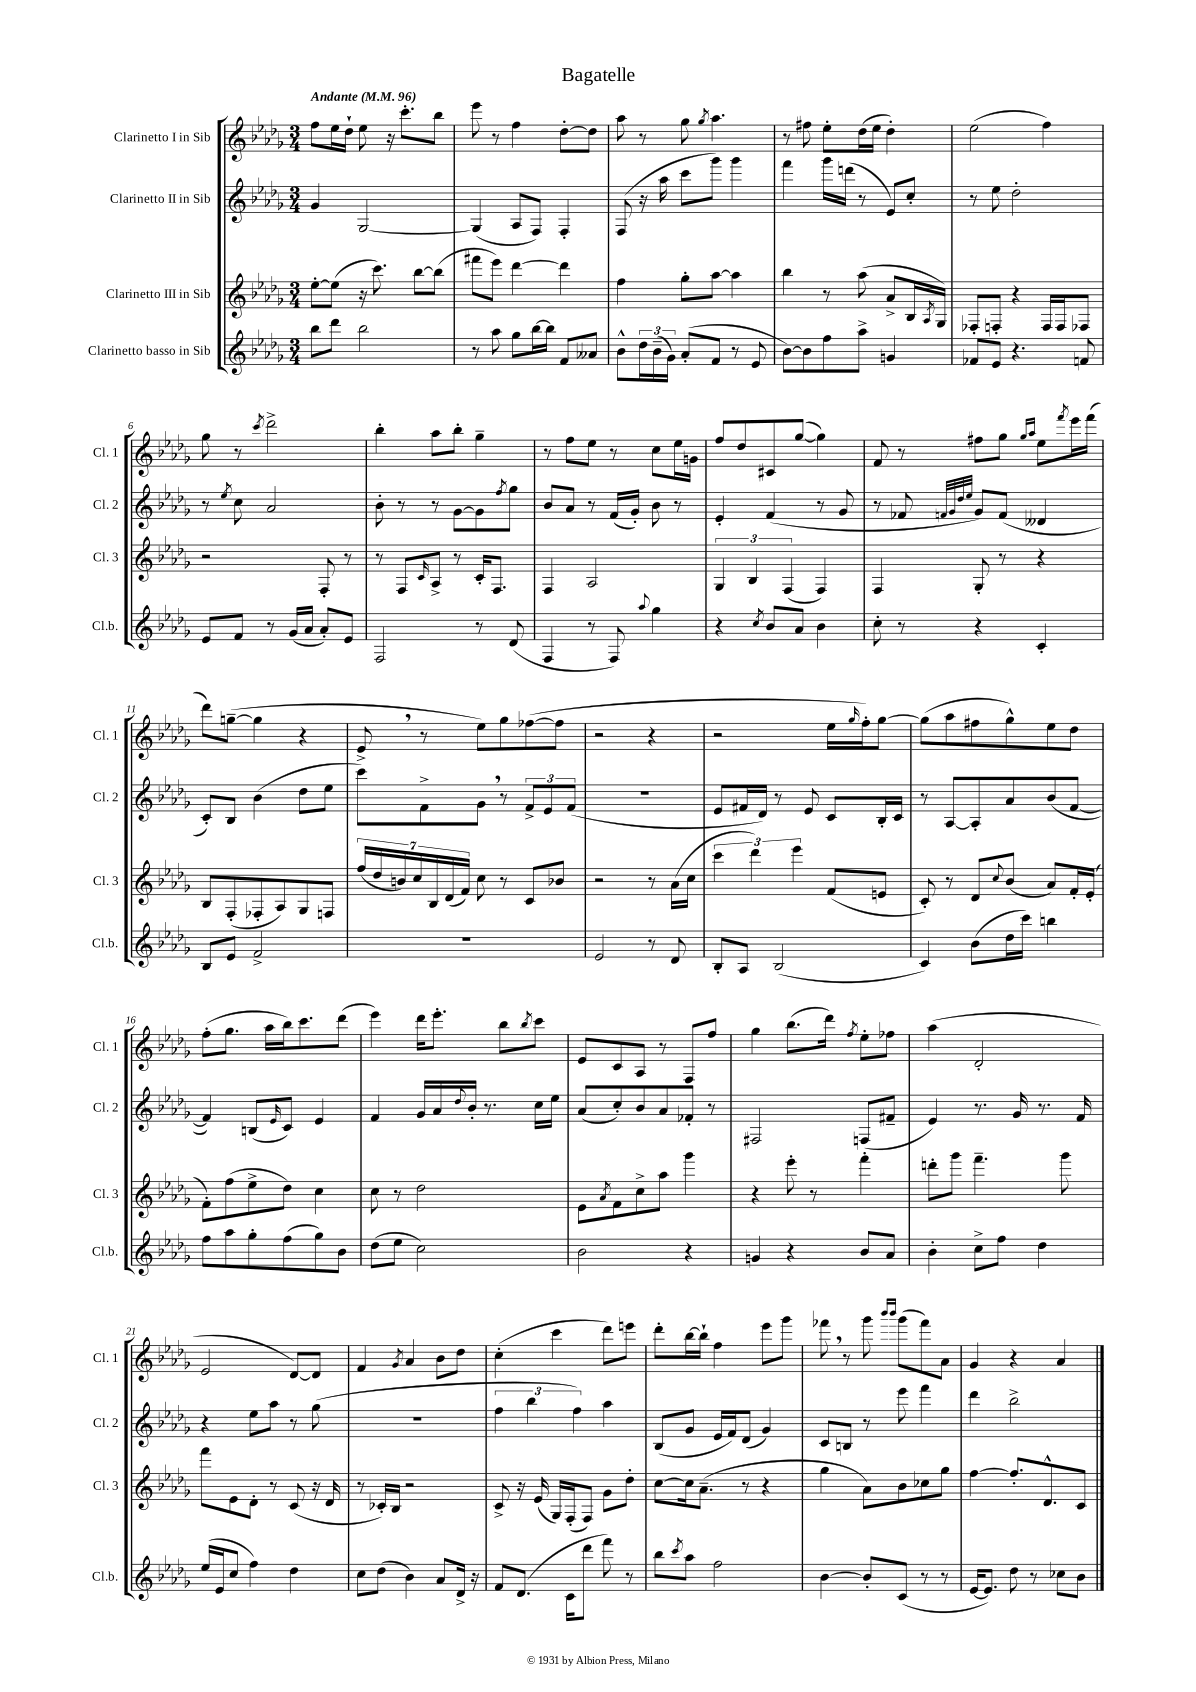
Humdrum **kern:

**kern	**kern	**kern	**kern
*staff4	*staff3	*staff2	*staff1
*clefG2	*clefG2	*clefG2	*clefG2
*k[b-e-a-d-g-]	*k[b-e-a-d-g-]	*k[b-e-a-d-g-]	*k[b-e-a-d-g-]
*M3/4	*M3/4	*M3/4	*M3/4
*MM96	*MM96	*MM96	*MM96
8bb-	[8ee-'	4g-	8ff
8ddd-	(8ee-]	.	16ee-
.	.	.	16dd-`
2bb-	16r	[2G-	8ee-
.	8.ccc)	.	.
.	.	.	16r
.	.	.	8.ccc'
.	[8bb-	.	.
.	(8bb-]	.	8bb-
=	=	=	=
8r	8fff#	(4G-]	8eee-
8aa-	8eee-)	.	8r
8gg-	[4ddd-	8A-	4ff
[16bb-	.	8F)	.
16bb-]	.	.	.
8f	4ddd-]	4F'	[8dd-'
8a--	.	.	8dd-]
=	=	=	=
8b-^^	4ff	(8F	8aa-
24dd-	.	16r	8r
(24b-~	.	.	.
.	.	16aa-	.
24g-)	.	.	.
(8a-'	8gg-'	8ccc	8gg-
.	.	.	8qgg-
8f	[8aa-	8ggg-)	4.aa-
8r	4aa-]	4ggg-	.
8e-	.	.	.
=	=	=	=
[8b-)	4bb-	4fff	8r
8b-]	.	.	8ff#
8ff	8r	16ggg-	8ee-'
.	.	(16ddd	.
8aa-^	(8aa-	8r	(16dd-
.	.	.	16ee-
4g	8a-^	8e-)	4dd-')
.	16B-	8cc'	.
.	8qA-	.	.
.	16G-)	.	.
=	=	=	=
8f-	8F-'	8r	(2ee-
8e-	8F'	8ee-	.
4.r	4r	2dd-'	.
.	16F	.	4ff)
.	16F	.	.
8f	8F-	.	.
=	=	=	=
8e-	2r	8r	8gg-
.	.	8qee-	.
8f	.	8cc	8r
.	.	.	8qccc
8r	.	2a-	2ddd-^
(16g-	.	.	.
16a-	.	.	.
8a-')	8F'	.	.
8e-	8r	.	.
=	=	=	=
2F	8r	8b-'	4bb-'
.	8F	8r	.
.	16qqc	.	.
.	8A-^	8r	8aa-
.	8r	[8g-	8bb-'
8r	16c'	8g-]	4gg-~
.	8.F	.	.
.	.	8qff	.
(8d-	.	8gg-	.
=	=	=	=
4F	4F	8b-	8r
.	.	8a-	8ff
8r	2A-	8r	8ee-
8F)	.	(16f	8r
.	.	16g-')	.
8qqaa-	.	.	.
4gg-	.	8b-	8cc
.	.	8r	16ee-
.	.	.	16g
=	=	=	=
4r	6G-	4e-'	8ff
.	.	.	8dd-
.	6B-	.	.
8qcc	.	.	.
8b-	.	(4f	8c#
.	(6F	.	.
8a-	.	.	([8gg-
4b-	4F)	8r	4gg-])
.	.	8g-	.
=	=	=	=
8cc'	4F	8r	8f
8r	.	8f-	8r
.	.	32qqf	.
.	.	32qqg-	.
.	.	32qqdd-	.
.	.	32qqee-	.
4r	8G-'	8g-)	8ff#
.	8r	(8f	8gg-
.	.	.	16qqgg-
.	.	.	16qqaa-
4c'	4r	4d--	8ee-
.	.	.	8qfff
.	.	.	16eee-
.	.	.	(16fff
=	=	=	=
8B-	8B-	8c')	8ddd-)
8e-	(8F'	8B-	([8gg~
2f^	8F-'	(4b-	4gg]
.	8A-)	.	.
.	8G-	8dd-	4r
.	8F	8ee-	.
=	=	=	=
2.r	(28ff	8ccc)	8e-^
.	28dd-	.	.
.	28b)	.	.
.	28cc	.	.
.	.	8f^	8r
.	28B-	.	.
.	(28d-	.	.
.	28f)	.	.
.	8cc	8g-	8ee-)
.	8r	8r	8gg-
.	8c	12f^	([8ff-
.	.	12e-	.
.	8b-	.	8ff-]
.	.	(12f	.
=	=	=	=
2e-	2r	2.r	2r
8r	8r	.	4r
8d-	(16a-	.	.
.	16cc	.	.
=	=	=	=
8B-'	6ccc	8e-	2r
8A-	.	16f#	.
.	6ddd-)	.	.
.	.	16d-)	.
(2B-	.	8r	.
.	6eee-	.	.
.	.	8e-	.
.	(8f	8c	16ee-
.	.	.	16qqgg-
.	.	.	16ff')
.	8e	16B-'	[8gg-
.	.	16c	.
=	=	=	=
4c)	8c')	8r	(8gg-]
.	8r	[8A-	8aa-
(8b-	8d-	8A-']	8ff#
.	8qqcc	.	.
16dd-	(8b-	8a-	8gg-^^)
16ccc)	.	.	.
4bb	8a-)	(8b-	8ee-
.	16f'	[8f	8dd-
.	(16e-'	.	.
=	=	=	=
8ff	8f')	4f])	(8ff'
8aa-	(8ff	.	8.gg-
8gg-'	8ee-^	(8B	.
.	.	.	16aa-
.	.	16qqe-	.
(8ff	8dd-)	8c)	16bb-)
.	.	.	8.ccc
8gg-)	4cc	4e-	.
8b-	.	.	(8ddd-
=	=	=	=
(8dd-	8cc	4f	4eee-)
8ee-	8r	.	.
2cc)	2dd-	16g-	16ddd-
.	.	16a-	8.eee-'
.	.	8qqdd-	.
.	.	16b-'	.
.	.	8.r	.
.	.	.	8bb-
.	.	.	8qbb-
.	.	16cc	8ccc
.	.	16ee-	.
=	=	=	=
2b-	8e-	(8a-	8e-
.	8qa-	.	.
.	8f	8cc')	8c
.	8cc^	8b-	8A-
.	8aa-	8a-	8r
4r	4ggg-	8f-'	8F
.	.	8r	8ff
=	=	=	=
4g	4r	2F#	4gg-
4r	8eee-'	.	(8.bb-
.	8r	.	.
.	.	.	16ddd-)
.	.	.	8qff
8b-	4fff'	(8F	8ee-'
8a-	.	8f#~	8ff-
=	=	=	=
4b-'	8ddd'	4e-)	(4aa-
.	8ggg-	.	.
8cc^	4.fff~	8.r	2d-'
8ff	.	.	.
.	.	16g-	.
4dd-	.	8.r	.
.	8ggg-	.	.
.	.	16f	.
=	=	=	=
(16ee-	8fff	4r	2e-
16e-	.	.	.
8cc	8e-	.	.
4ff)	8d-'	8ee-	.
.	8r	8aa-	.
4dd-	(8c	8r	[8d-)
.	16r	(8gg-	8d-]
.	16d-	.	.
=	=	=	=
8cc	8r	2.r	4f
(8dd-	16c-')	.	.
.	16B-	.	.
.	.	.	8qg-
4b-)	2r	.	4a-
8a-	.	.	8b-
16d-^	.	.	8dd-
16r	.	.	.
=	=	=	=
8f	8c^	6ff	(4cc'
(8.d-	16r	.	.
.	.	6bb-	.
.	(16e-	.	.
.	16G-)	.	4ccc
16c	(16F'	.	.
.	.	6ff)	.
8ddd-	8F)	.	.
8fff)	8g-	4aa-	8ddd-)
8r	8dd-'	.	8eee
=	=	=	=
8bb-	[8cc	(8B-	8ddd-'
8qccc	.	.	.
8aa-	16cc]	8g-	[16bb-
.	(8.a-~	.	16bb-`]
2ff	.	16e-	4ff
.	.	16f)	.
.	8r	(8d-	.
.	4r	4g-)	8eee-
.	.	.	8ggg-
=	=	=	=
[4b-	4gg-	8c	8fff-
.	.	8B	8r
8b-']	8a-)	8r	8ggg-
.	.	.	16qqbbb-
.	.	.	16qqbbb-
(8c	8b-	8eee-	(8ggg-
8r	8cc-	4fff	8fff-)
8r	8gg-	.	8a-
=	=	=	=
[16e-	[4ff	4ddd-	4g-
8.e-])	.	.	.
8dd-	8.ff']	2bb-^	4r
8r	.	.	.
.	8.d-^^	.	.
8cc-	.	.	4a-
8b-	8c	.	.
==	==	==	==
*-	*-	*-	*-
